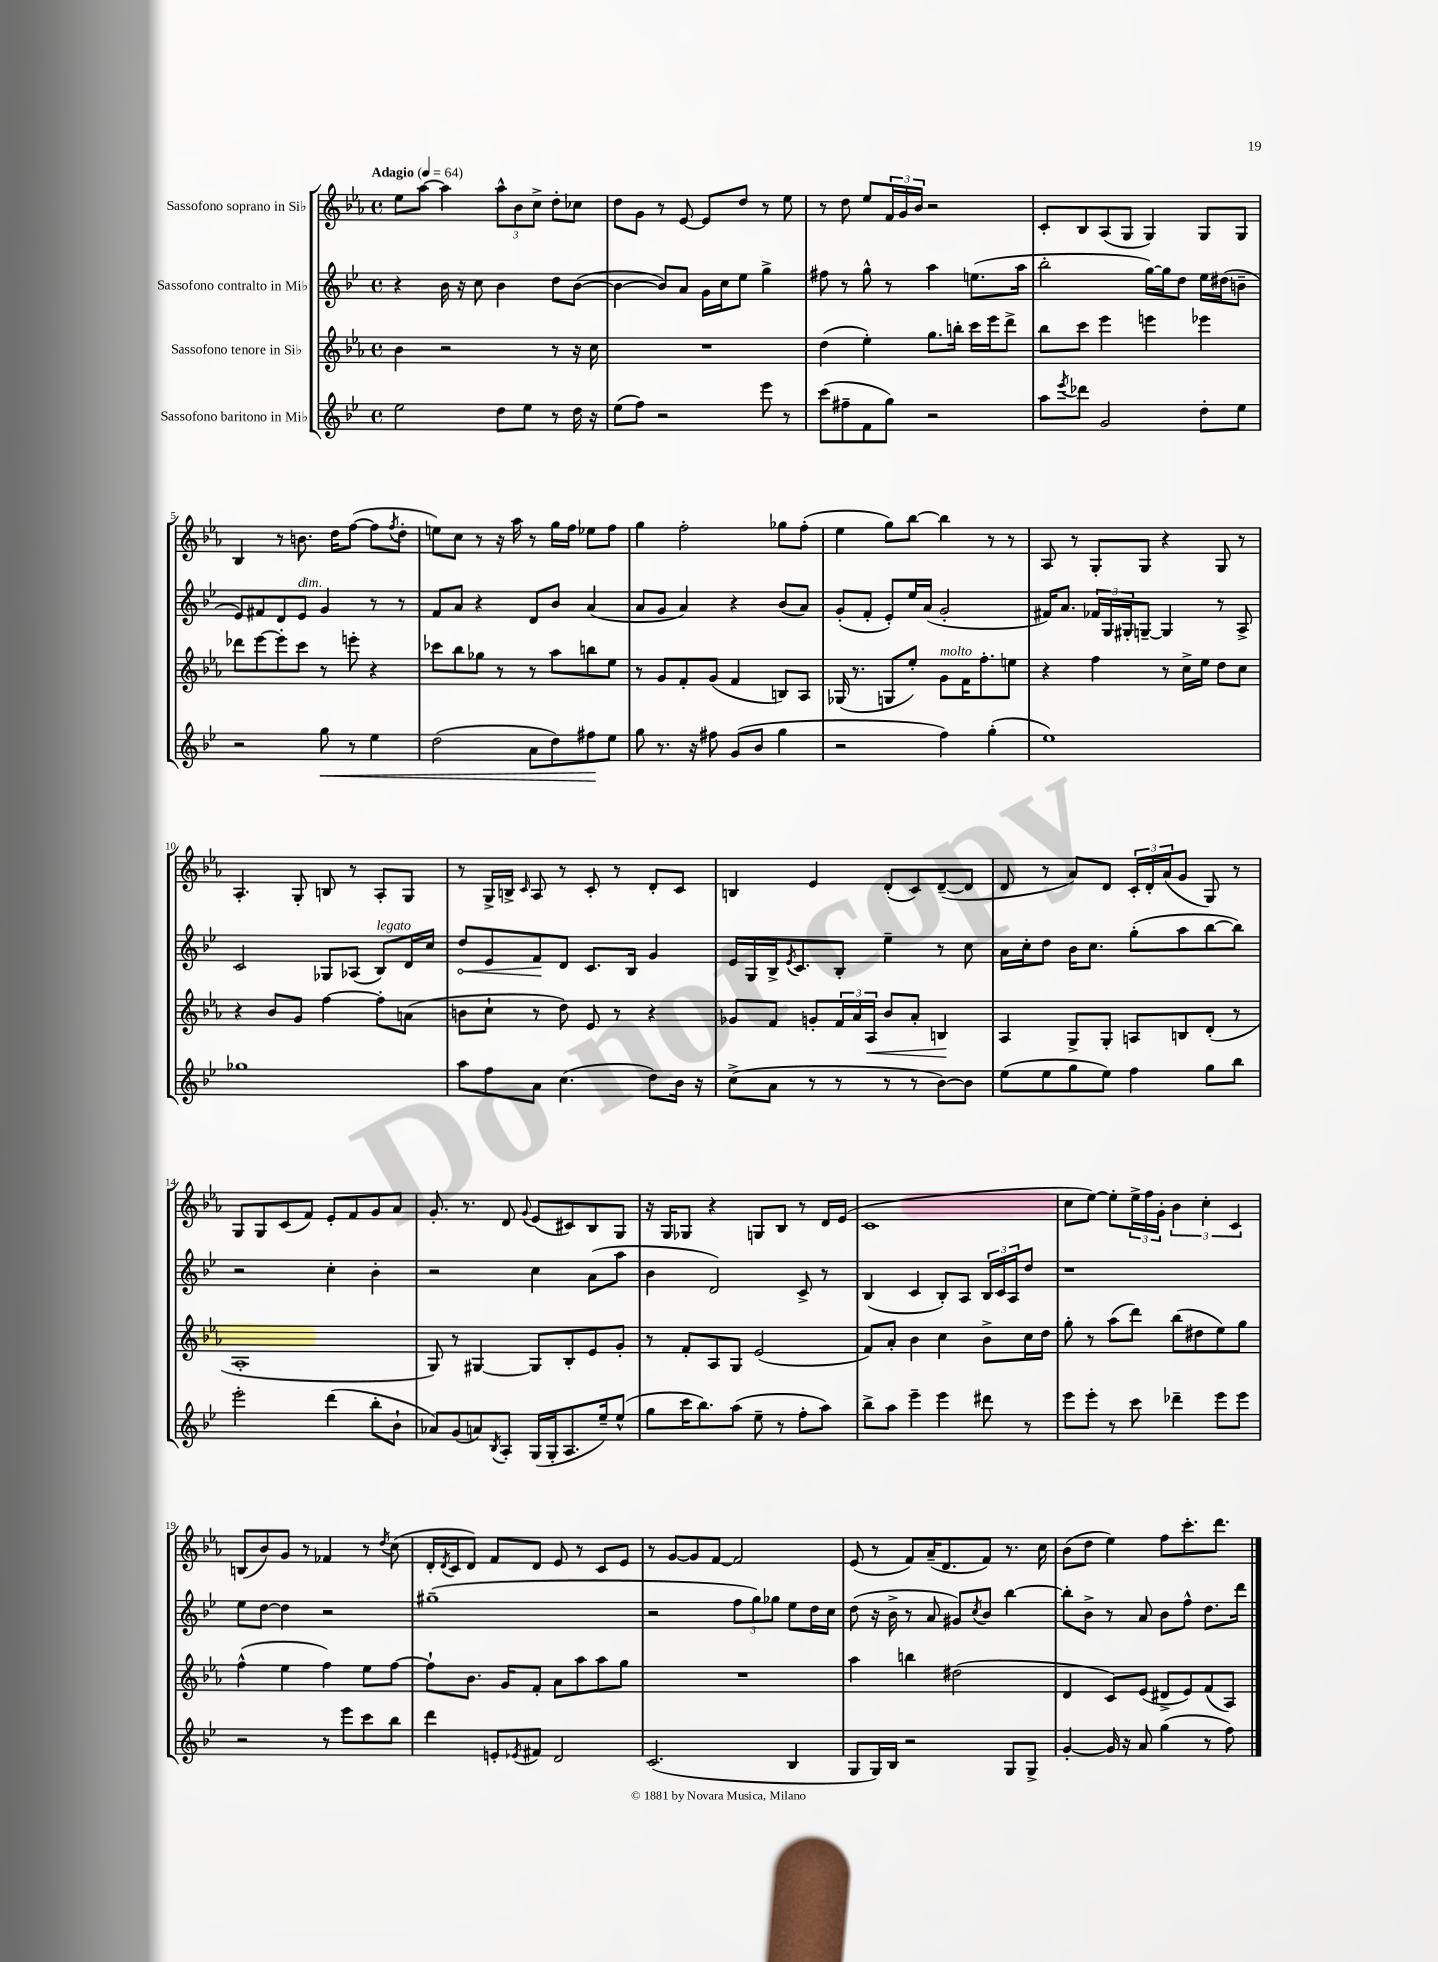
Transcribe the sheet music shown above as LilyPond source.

<<
\new StaffGroup <<
\new Staff = "s0" \with { instrumentName = "Sassofono soprano in Sib" } {
    \clef treble \key ees \major \defaultTimeSignature \time 4/4 \tempo "Adagio" 4 = 64
    ees''8 aes''8~ aes''4 \tuplet 3/2 { aes''8-^ bes'8 c''8-> } d''8-. ces''8 |
    d''8 g'8 r8 ees'8~ ees'8 d''8 r8 ees''8 |
    r8 d''8 ees''8 \tuplet 3/2 { f'16 g'16 bes'16 } r2 |
    c'8-. bes8 aes8( g8 g4) g8 g8 |
    bes4 r8 b'8. d''16 f''8~( f''8 \acciaccatura { f''8 } d''8-. |
    e''8) c''8 r8 r16 aes''16 r8 g''16 f''16 ees''8 f''8 |
    g''4 f''2-. ges''8 f''8-.( |
    ees''4 g''8) bes''8~ bes''4 r8 r8 |
    aes8 r8 g8-. g8 r4 g8 r8 |
    aes4.-. g8-. b8 r8 aes8-. g8 |
    r8 g16-> b16-> \grace { c'16 } aes8 r8 c'8-. r8 d'8-. c'8 |
    b4 ees'4 d'8-.( c'8) d'8~--( d'8 |
    d'8 r8 aes'8) d'8 \tuplet 3/2 { c'16-. d'16-. aes'16( } g'8 g8) r8 |
    g8 g8 c'8( f'8) ees'8-. f'8 g'8 aes'8 |
    g'8.-. r8. d'8 \appoggiatura { g'8 } ees'8( cis'8) bes8 g8 |
    r16 g16 ges8 r4 g8 bes8 r8 d'16 ees'16( |
    c'1 |
    c''8 ees''8~) ees''8-. \tuplet 3/2 { ees''16-> f''16 g'16-. } \tuplet 3/2 { bes'4 c''4-. c'4 } |
    b8( bes'8) g'8 r8 fes'4 r8 \acciaccatura { d''8 } c''8( |
    d'16-. \acciaccatura { d'8 } c'16 d'8) f'8 d'8 ees'8 r8 c'8 ees'8 |
    r8 g'8~ g'8 f'8~ f'2 |
    ees'8( r8 f'8) aes'16--( d'8. f'8) r8. c''16 |
    bes'8( d''8 ees''4) f''8 c'''8.-. d'''8. \bar "|." |
}
\new Staff = "s1" \with { instrumentName = "Sassofono contralto in Mib" } {
    \clef treble \key bes \major \defaultTimeSignature \time 4/4
    r4 bes'16 r16 c''8 bes'4 d''8 bes'8~( |
    bes'4~ bes'8) a'8 g'16 c''16 ees''8 g''4-> |
    fis''8 r8 g''8-^ r8 a''4 e''8.( a''16 |
    bes''2-. g''16~) g''16 d''8 ees''16 dis''16( b'8-- |
    ees'8) fis'8 d'8 ees'8^\markup { \italic "dim." } g'4 r8 r8 |
    f'8 a'8 r4 d'8 bes'8 a'4( |
    a'8 g'8 a'4) r4 bes'8( a'8) |
    g'8-.( f'8-. ees'8-.) ees''16 a'16( g'2-. |
    fis'16) a'8. \tuplet 3/2 { fes'16 g16 gis16-. } g8~-- g4 r8 a8-> |
    c'2 ges8 aes8( bes8^\markup { \italic "legato" }) d'16 c''16 |
    \once \override Hairpin.circled-tip = ##t d''8\< ees'8 f'8\! d'8 c'8. bes16 g'4 |
    ees'16 g16 bes16-> \acciaccatura { ees'8 } c'8. bes8-. ees''4-- r8 c''8 |
    a'16 c''16-. d''8 bes'16 c''8. g''8-.( a''8 bes''8~ bes''8) |
    r2 c''4-. bes'4-. |
    r2 c''4 a'8( a''8 |
    bes'4 d'2) c'8-> r8 |
    bes4( c'4 bes8-.) a8 \tuplet 3/2 { bes16 c'16 a16 } d''8 |
    r1 |
    ees''8 d''8~ d''4 r2 |
    gis''1--( |
    r2 \tuplet 3/2 { f''8 g''8) ges''8 } ees''8 d''16 c''16 |
    d''8( r16 bes'16-> r8 a'8 gis'8) \acciaccatura { c''8 } bes'8 bes''4~ |
    bes''8-. bes'8-> r8 a'8 bes'8 f''8-^ d''8. d'''16 \bar "|." |
}
\new Staff = "s2" \with { instrumentName = "Sassofono tenore in Sib" } {
    \clef treble \key ees \major \defaultTimeSignature \time 4/4
    bes'4 r2 r8 r16 c''16 |
    R1 |
    d''4( ees''4-.) g''8. b''16-. c'''16 ees'''16 d'''8-> |
    bes''8 c'''8 ees'''4 e'''4 ees'''4 |
    des'''8 ees'''8~ ees'''8-. c'''8 r8 e'''8-. r4 |
    ces'''8 bes''8 ges''8 r8 r8 aes''8 b''8 ees''8 |
    r8 g'8 f'8-. g'8( f'4 b8) aes8 |
    ges16( r8. g8 ees''8-.) g'8^\markup { \italic "molto" } f'16 f''8.-. e''8 |
    r4 f''4 r8 c''16-> ees''16 d''8 c''8 |
    r4 bes'8 g'8 f''4~ f''8-. a'8( |
    b'8 c''8-! r8 d''8) ees'8 r8 r4 |
    ges'8 f'8 g'8-. \tuplet 3/2 { f'16 aes'16 aes16\< } bes'8 aes'8-. b4\! |
    aes4 g8-> g8-. a8 b8 d'8-.( r8 |
    aes1-. |
    g8) r8 gis4~ gis8 bes8-. ees'8 g'8-. |
    r8 f'8-. aes8 g8 ees'2( |
    f'8) aes'8-. bes'4 c''4 bes'8-> c''16 d''16 |
    g''8-. r8 aes''8( d'''8) bes''8( dis''8 ees''8) g''8 |
    f''4-^( ees''4 f''4) ees''8 f''8~ |
    f''8-! bes'8. g'16 f'8-. aes'8 aes''8 aes''8 g''8 |
    R1 |
    aes''4 b''4 dis''2( |
    d'4 c'8) ees'8( dis'8-> ees'8) f'8( aes8) \bar "|." |
}
\new Staff = "s3" \with { instrumentName = "Sassofono baritono in Mib" } {
    \clef treble \key bes \major \defaultTimeSignature \time 4/4
    ees''2 d''8 ees''8 r8 d''16 r16 |
    ees''8( f''8) r2 ees'''8 r8 |
    c'''8( fis''8-- f'8 g''8) r2 |
    a''8 \acciaccatura { ees'''8 } des'''8 g'2 d''8-. ees''8 |
    r2 g''8\< r8 ees''4 |
    d''2( a'8 d''8) fis''8\! ees''8 |
    g''8 r8. r16 fis''8 g'8( bes'8 g''4 |
    r2 f''4) g''4-.( |
    ees''1) |
    ges''1 |
    a''8 f''8 a'8 c''4.( d''8) bes'16 r16 |
    c''8->( a'8 r8 r8 r8 r8 bes'8~) bes'8 |
    ees''8( ees''8 g''8 ees''8) f''4 g''8 bes''8 |
    ees'''2-. d'''4( bes''8-. bes'8-! |
    aes'8) g'8( a'8) \acciaccatura { bes8 } a8-. g16( g16-. a8. ees''16--) ees''8-^( |
    g''8 c'''16 bes''8.) a''8( ees''8-- r8 f''8-. a''8) |
    bes''8-> a''8 ees'''4-- ees'''4 dis'''8 r8 |
    ees'''8 ees'''8-. r8 c'''8 des'''4-- ees'''8 ees'''8 |
    r2 r8 ees'''8 c'''8 bes''8 |
    d'''4 e'8-. \acciaccatura { ees'8 } fis'8 d'2 |
    c'2.( bes4 |
    g8 g16) bes16 r2 g8 g8-> |
    g'4~-. g'16 r16 a'8 g''4( r8 f''8) \bar "|." |
}
>>
>>
